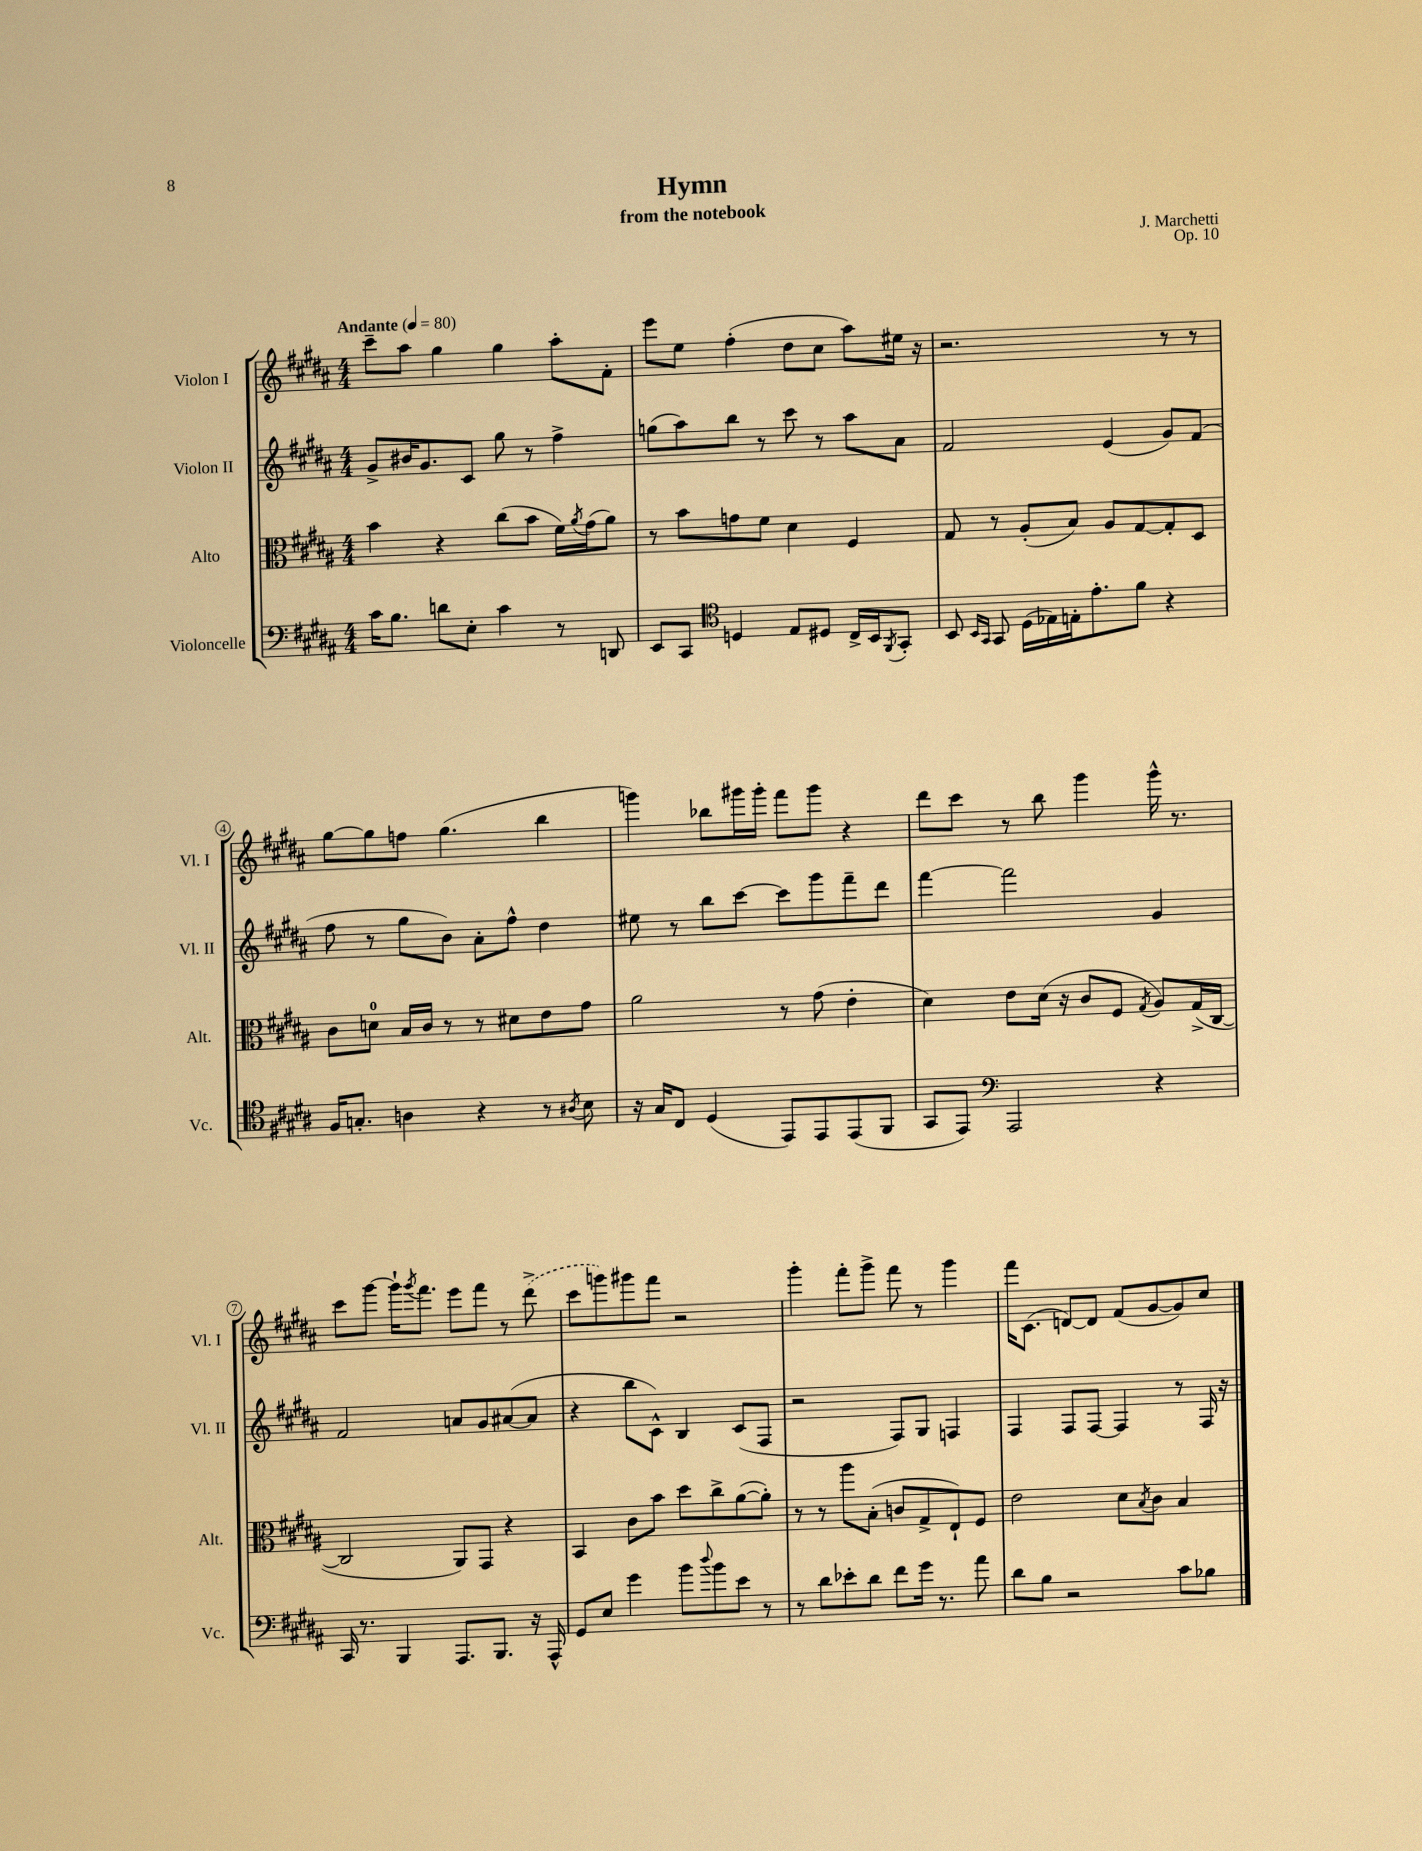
\header { title = "Hymn" composer = "J. Marchetti" subtitle = "from the notebook" opus = "Op. 10" }
<<
\new StaffGroup <<
\new Staff = "s0" \with { instrumentName = "Violon I" shortInstrumentName = "Vl. I" } {
    \clef treble \key b \major \numericTimeSignature \time 4/4 \tempo "Andante" 4 = 80
    cis'''8-- ais''8 gis''4 gis''4 ais''8-. fis'8-. |
    e'''8 e''8 fis''4-.( dis''8 cis''8 ais''8) eis''16 r16 |
    r2. r8 r8 |
    gis''8~ gis''8 f''8 gis''4.( b''4 |
    g'''4) bes''8 gis'''16 gis'''16-. fis'''8 gis'''8 r4 |
    dis'''8 cis'''8 r8 b''8 gis'''4 gis'''16-^ r8. |
    cis'''8 gis'''8~ gis'''16-! \acciaccatura { gis'''8 } fis'''8. e'''8 fis'''8 r8 \once \slurDashed dis'''8->( |
    cis'''8 g'''8) gis'''8 fis'''8 r2 |
    gis'''4-. fis'''8-. gis'''8-> fis'''8 r8 gis'''4 |
    fis'''16 cis'8.( d'8~) d'8 fis'8( gis'8~ gis'8) cis''8 \bar "|." |
}
\new Staff = "s1" \with { instrumentName = "Violon II" shortInstrumentName = "Vl. II" } {
    \clef treble \key b \major \numericTimeSignature \time 4/4
    gis'8-> bis'16 gis'8. cis'8 gis''8 r8 fis''4-> |
    g''8( ais''8) b''8 r8 cis'''8 r8 ais''8 ais'8 |
    fis'2 e'4( gis'8) fis'8( |
    fis''8 r8 gis''8 b'8) ais'8-. fis''8-^ dis''4 |
    eis''8 r8 b''8 cis'''8~ cis'''8 gis'''8 fis'''8-- dis'''8 |
    fis'''4~ fis'''2 gis'4 |
    fis'2 a'8 gis'8 ais'8~( ais'8 |
    r4 b''8 cis'8-^) b4 cis'8( fis8 |
    r2 fis8) gis8 f4 |
    fis4 fis8 fis8~ fis4 r8 fis16 r16 \bar "|." |
}
\new Staff = "s2" \with { instrumentName = "Alto" shortInstrumentName = "Alt." } {
    \clef alto \key b \major \numericTimeSignature \time 4/4
    b'4 r4 cis''8( b'8 fis'16) \acciaccatura { ais'8 } gis'16( ais'8) |
    r8 b'8 g'8 fis'8 dis'4 fis4 |
    gis8 r8 ais8-.( b8) ais8 gis8~ gis8-. dis8 |
    cis'8 d'8-0 b16 cis'16 r8 r8 dis'8 e'8 gis'8 |
    ais'2 r8 gis'8( e'4-. |
    dis'4) e'8 dis'16( r16 cis'8 fis8 \acciaccatura { gis8 } ais8) gis16->( cis16~ |
    cis2 ais,8) gis,8 r4 |
    b,4 cis'8 b'8 dis''8 cis''8-> ais'8~( ais'8-.) |
    r8 r8 ais''8 b8-.( c'8 gis8-> e8-!) fis8 |
    e'2 dis'8 \acciaccatura { b8 } cis'8 b4 \bar "|." |
}
\new Staff = "s3" \with { instrumentName = "Violoncelle" shortInstrumentName = "Vc." } {
    \clef bass \key b \major \numericTimeSignature \time 4/4
    cis'16 b8. d'8 e8-. cis'4 r8 d,8 |
    e,8 cis,8 \clef tenor d4 e8 dis8 cis16-> b,16 \acciaccatura { fis,8 } gis,8-. |
    b,8 \grace { b,16 gis,16 } gis,8 dis16( ees16) e16-. e'8.-. fis'8 r4 |
    fis16 g8.-. a4 r4 r8 \acciaccatura { ais8 } b8 |
    r16 gis16 cis8 dis4( e,8) e,8 e,8( fis,8 |
    gis,8 e,8) \clef bass ais,,2 r4 |
    cis,16 r8. b,,4 ais,,8. b,,8. r16 ais,,16-^ |
    gis,8 e8 gis'4 b'8 \appoggiatura { dis''8 } b'8 e'8 r8 |
    r8 dis'8 ees'8-. dis'8 fis'8 gis'16 r8. ais'8 |
    dis'8 b8 r2 cis'8 bes8 \bar "|." |
}
>>
>>
\layout { \context { \Score \override BarNumber.stencil = #(make-stencil-circler 0.1 0.3 ly:text-interface::print) } }
